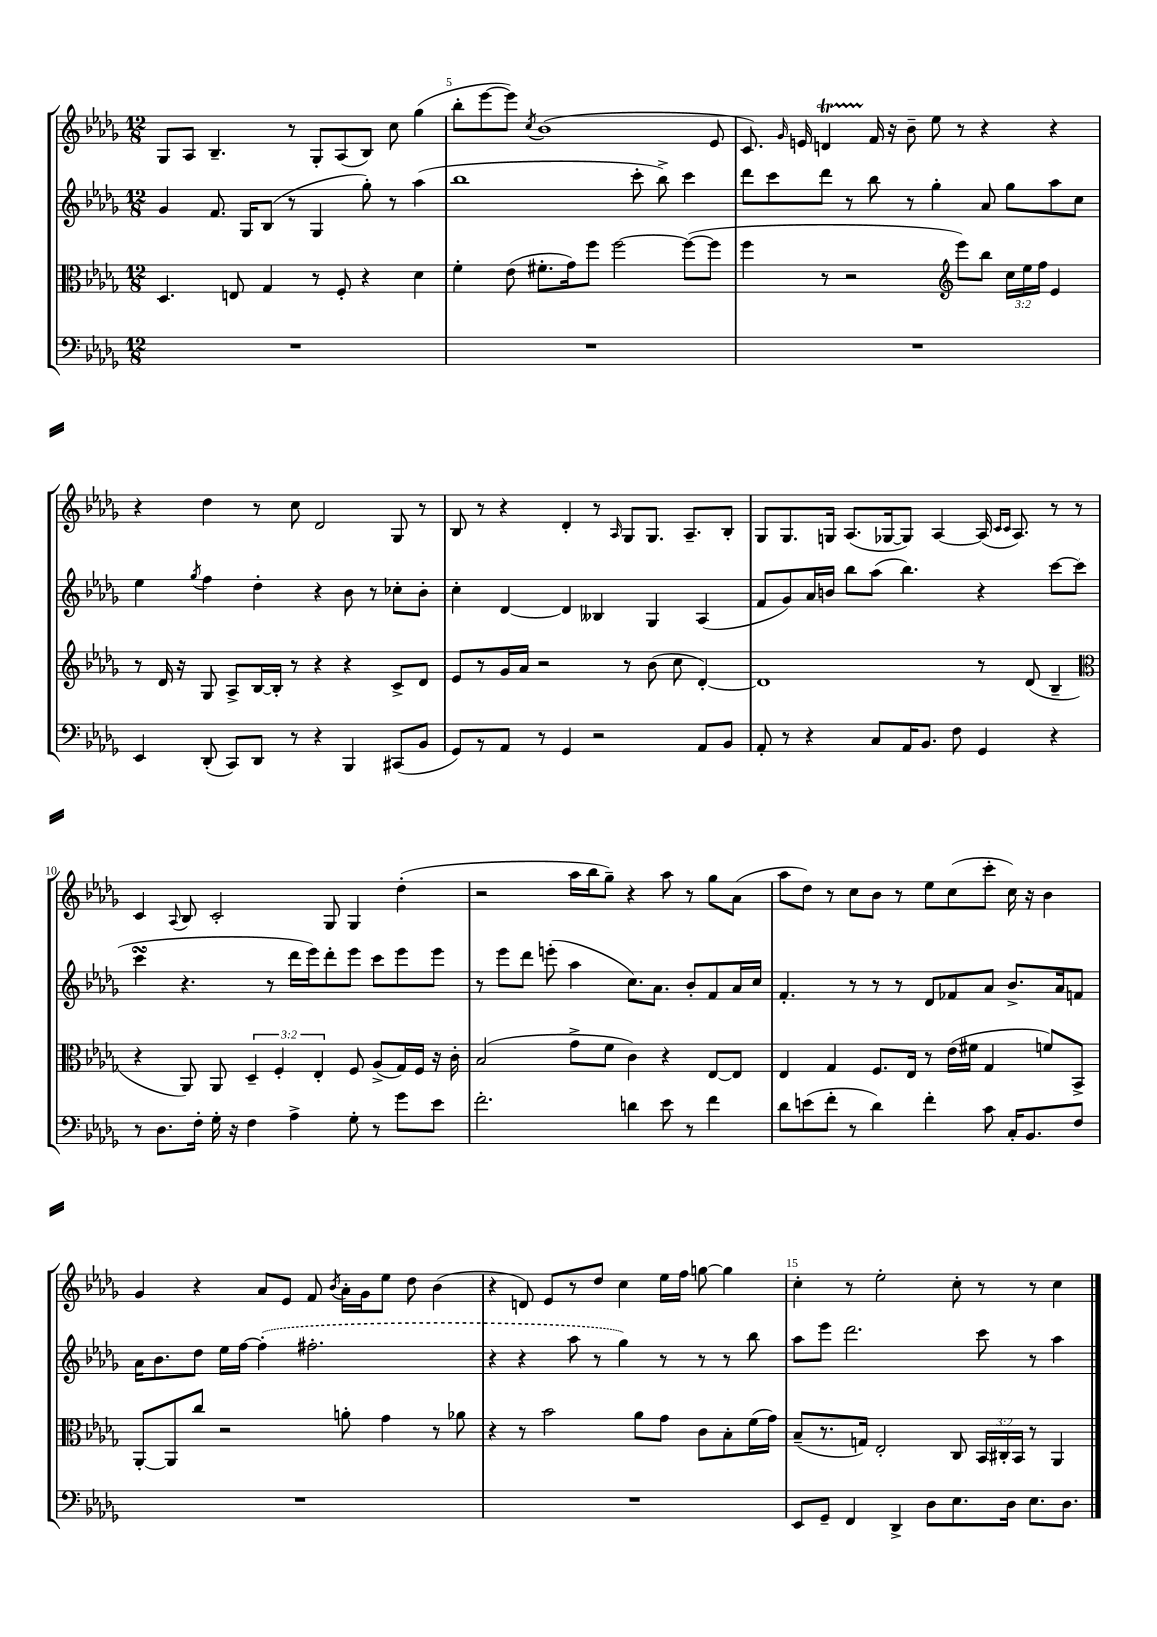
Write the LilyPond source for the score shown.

<<
\new StaffGroup <<
\new Staff = "s0" {
    \clef treble \key des \major \numericTimeSignature \time 12/8
    \autoBeamOff ges8[ aes8] bes4.-- r8 ges8[-. aes8( bes8]) c''8 ges''4( |
    bes''8[-. ees'''8~ ees'''8]) \acciaccatura { c''8 } bes'1( ees'8 |
    c'8.) \grace { ges'16 } e'16 d'4\startTrillSpan f'16\stopTrillSpan r16 bes'8-- ees''8 r8 r4 r4 |
    r4 des''4 r8 c''8 des'2 ges8 r8 |
    bes8 r8 r4 des'4-. r8 \grace { aes16 } ges8[ ges8.] aes8.[-- bes8]-. |
    ges8[ ges8. g16] aes8.[( ges16~ ges8]) aes4~ aes16( \grace { c'16[ c'16] } aes8.) r8 r8 |
    c'4 \appoggiatura { aes8 } bes8 c'2-. ges8 ges4 des''4-.( |
    r2 aes''16[ bes''16 ges''8]--) r4 aes''8 r8 ges''8[ aes'8]( |
    aes''8[ des''8]) r8 c''8[ bes'8] r8 ees''8[ c''8( c'''8]-. c''16) r16 bes'4 |
    ges'4 r4 aes'8[ ees'8] f'8 \acciaccatura { bes'8 } aes'16[-. ges'16 ees''8] des''8 bes'4( |
    r4 d'8) ees'8[ r8 des''8] c''4 ees''16[ f''16] g''8~ g''4 |
    c''4-. r8 ees''2-. c''8-. r8 r8 c''4 \bar "|." |
}
\new Staff = "s1" {
    \clef treble \key des \major \numericTimeSignature \time 12/8
    \autoBeamOff ges'4 f'8. ges16[ bes8]( r8 ges4 ges''8-.) r8 aes''4( |
    bes''1 c'''8-. bes''8->) c'''4 |
    des'''8[ c'''8 des'''8] r8 bes''8 r8 ges''4-. aes'8 ges''8[ aes''8 c''8] |
    ees''4 \acciaccatura { ges''8 } f''4 des''4-. r4 bes'8 r8 ces''8[-. bes'8]-. |
    c''4-. des'4~ des'4 beses4 ges4 aes4( |
    f'8[ ges'8) aes'16 b'16] bes''8[ aes''8]( bes''4.) r4 c'''8[~ c'''8]( |
    c'''4\turn r4. r8 des'''16[ ees'''16) des'''8-. ees'''8] c'''8[ ees'''8 ees'''8] |
    r8 ees'''8[ des'''8] e'''8-.( aes''4 c''8.[) aes'8.] bes'8[-. f'8 aes'16 c''16] |
    f'4.-. r8 r8 r8 des'8[ fes'8 aes'8] bes'8.[-> aes'16 f'8] |
    aes'16[ bes'8. des''8] ees''16[ f''16]~ \once \slurDashed f''4-.( fis''2.-. |
    r4 r4 aes''8 r8 ges''4) r8 r8 r8 bes''8 |
    aes''8[ ees'''8] des'''2. c'''8 r8 aes''4 \bar "|." |
}
\new Staff = "s2" {
    \clef alto \key des \major \numericTimeSignature \time 12/8 \override Staff.TupletNumber.text = #tuplet-number::calc-fraction-text
    \autoBeamOff des4. e8 ges4 r8 f8-. r4 des'4 |
    f'4-. ees'8( fis'8.[-. ges'16) f''8] f''2~ f''8[~( f''8] |
    f''4 r8 r2 \clef treble ees'''8[) bes''8] \tuplet 3/2 { c''16[ ees''16 f''16] } ees'4 |
    r8 des'16 r16 ges8 aes8[-> bes16~ bes16]-. r8 r4 r4 c'8[-> des'8] |
    ees'8[ r8 ges'16 aes'16] r2 r8 bes'8( c''8 des'4~-.) |
    des'1 r8 des'8( bes4-- |
    \clef alto r4 aes,8) aes,8 \tuplet 3/2 { des4-- f4-. ees4-. } f8 aes8[->( ges16) f16] r16 c'16-. |
    bes2( ges'8[-> f'8] c'4) r4 ees8[~ ees8] |
    ees4 ges4 f8.[ ees16] r8 ees'16[( fis'16] ges4 f'8[) bes,8]-> |
    aes,8[~-. aes,8 c''8] r2 a'8-. ges'4 r8 aes'8 |
    r4 r8 bes'2 aes'8[ ges'8] c'8[ bes8-. f'16( ges'16]) |
    bes8[--( r8. g16]) ees2-. c8 \tuplet 3/2 { bes,16[ cis16-. bes,16] } r8 aes,4 \bar "|." |
}
\new Staff = "s3" {
    \clef bass \key des \major \numericTimeSignature \time 12/8
    \autoBeamOff R1. |
    R1. |
    R1. |
    ees,4 des,8-.( c,8[) des,8] r8 r4 bes,,4 cis,8[( bes,8] |
    ges,8[) r8 aes,8] r8 ges,4 r2 aes,8[ bes,8] |
    aes,8-. r8 r4 c8[ aes,16 bes,8.] f8 ges,4 r4 |
    r8 des8.[ f16]-. ges16-. r16 f4 aes4-> ges8-. r8 ges'8[ ees'8] |
    f'2.-. d'4 ees'8 r8 f'4 |
    des'8[ e'8( f'8]-. r8 des'4) f'4-. c'8 c16[-. bes,8. f8] |
    R1. |
    R1. |
    ees,8[ ges,8]-- f,4 des,4-> des8[ ees8. des16] ees8.[ des8.] \bar "|." |
}
>>
>>
\layout { \context { \Score currentBarNumber = #4 \override BarNumber.break-visibility = ##(#f #t #t) barNumberVisibility = #(every-nth-bar-number-visible 5) } }
